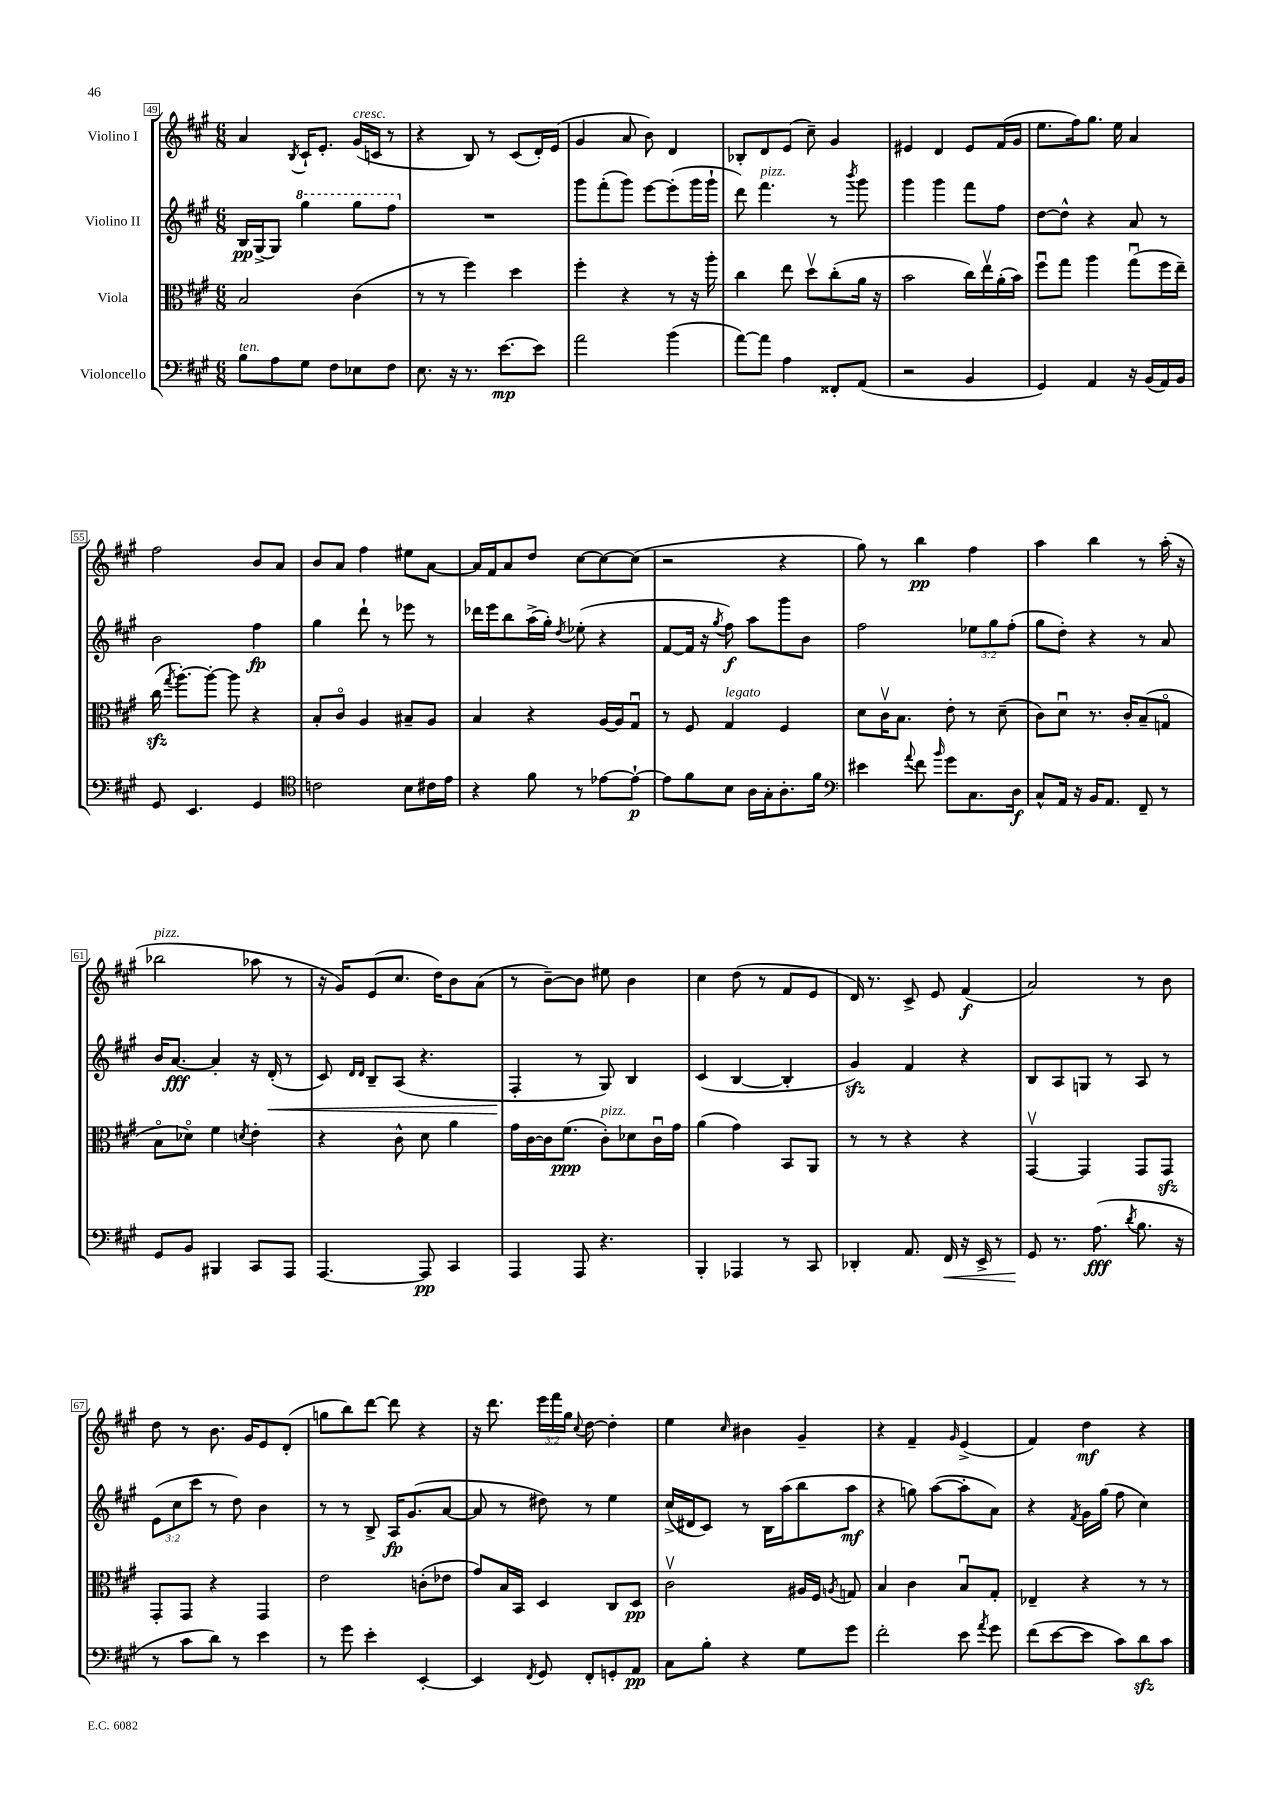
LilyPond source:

<<
\new StaffGroup <<
\new Staff = "s0" \with { instrumentName = "Violino I" } {
    \clef treble \key a \major \numericTimeSignature \time 6/8 \override Staff.TupletNumber.text = #tuplet-number::calc-fraction-text
    \autoBeamOff a'4 \acciaccatura { b8 } cis'16[-! e'8.]-. gis'16[^\markup { \italic "cresc." }( c'16] r8 |
    r4 b8) r8 cis'8[( d'16-.) e'16]( |
    gis'4 a'8 b'8) d'4 |
    bes8[-. d'8 e'8]( cis''8--) gis'4 |
    eis'4 d'4 eis'8[ fis'16( gis'16] |
    e''8.[ fis''16) gis''8.] e''16 a'4 |
    fis''2 b'8[ a'8] |
    b'8[ a'8] fis''4 eis''8[ a'8]~ |
    a'16[ fis'16 a'8 d''8] cis''8[~ cis''8~ cis''8]( |
    r2 r4 |
    gis''8) r8 b''4\pp fis''4 |
    a''4 b''4 r8 a''16-.( r16 |
    bes''2^\markup { \italic "pizz." } aes''8 r8 |
    r16 gis'16[) e'8( cis''8.] d''16[) b'8 a'8]( |
    r8 b'8[~--) b'8] eis''8 b'4 |
    cis''4 d''8( r8 fis'8[ e'8] |
    d'16) r8. cis'8-> e'8 fis'4\f( |
    a'2) r8 b'8 |
    d''8 r8 b'8. gis'16[ e'8 d'8]-.( |
    g''8[ b''8) d'''8]~ d'''8 r4 |
    r16 d'''8. \tuplet 3/2 { e'''16[ fis'''16 gis''16] } \appoggiatura { cis''8 } d''8~ d''4-. |
    e''4 \grace { cis''16 } bis'4 gis'4-- |
    r4 fis'4-- \grace { gis'16 } e'4->( |
    fis'4) d''4\mf r4 \bar "|." |
}
\new Staff = "s1" \with { instrumentName = "Violino II" } {
    \clef treble \key a \major \numericTimeSignature \time 6/8 \override Staff.TupletNumber.text = #tuplet-number::calc-fraction-text
    \autoBeamOff b16[\pp gis16~-> gis8] \ottava #1 gis'''4 gis'''8[ fis'''8] \ottava #0 |
    R2. |
    gis'''8[ fis'''8-.( gis'''8]) e'''8[~ e'''8-.( gis'''16 gis'''16]-! |
    d'''8) fis'''4.^\markup { \italic "pizz." } r8 \acciaccatura { b'''8 } gis'''8 |
    gis'''4 gis'''4 fis'''8[ fis''8] |
    d''8[~ d''8]-^ r4 a'8 r8 |
    b'2 fis''4\fp |
    gis''4 d'''8-! r8 ees'''8 r8 |
    des'''16[ e'''16 b''8 a''16->( gis''16]-.) \acciaccatura { d''8 } ees''8-.( r4 |
    fis'8[~ fis'16] r16 \acciaccatura { gis''8 } fis''8\f) a''8[ gis'''8 b'8] |
    fis''2 \tuplet 3/2 { ees''8[ gis''8 fis''8]-.( } |
    gis''8[ d''8]-.) r4 r8 a'8 |
    b'16[ a'8.]~\fff a'4-. r16 d'16-.\<( r8 |
    cis'8) \grace { d'16[ d'16] } b8[-- a8]( r4. |
    fis4-.\! r8 gis8) b4 |
    cis'4( b4~ b4-. |
    gis'4\sfz) fis'4 r4 |
    b8[ a8 g8] r8 a8 r8 |
    \tuplet 3/2 { e'8[( cis''8 cis'''8] } r8 d''8) b'4 |
    r8 r8 b8-> a16[\fp gis'8.( a'8]~ |
    a'8 r8 dis''8) r8 e''4 |
    cis''16[->( dis'16 cis'8]) r8 b16[ a''16( b''8 a''8]\mf |
    r4 g''8) a''8[~( a''8-. a'8]) |
    r4 \acciaccatura { fis'8 } gis'16[ gis''16]( fis''8 cis''4) \bar "|." |
}
\new Staff = "s2" \with { instrumentName = "Viola" } {
    \clef alto \key a \major \numericTimeSignature \time 6/8
    \autoBeamOff b2 cis'4( |
    r8 r8 fis''4) d''4 |
    fis''4-. r4 r8 r16 a''16-. |
    cis''4 e''8 d''8[\upbow cis''8-.( a'16] r16 |
    b'2 cis''16[) e''16\upbow a'16-.( b'16]) |
    fis''8[\downbow gis''8] a''4 gis''8[\downbow( fis''16 e''16]--) |
    cis''16\sfz( \acciaccatura { gis''8 } a''8.[~-.) a''8]~-. a''8 r4 |
    b8[-. cis'8]\flageolet a4 bis8[-- a8] |
    b4 r4 a16[~ a16 gis8]\downbow |
    r8 fis8 gis4^\markup { \italic "legato" } fis4 |
    d'8[ cis'16\upbow b8.] e'8-. r8 d'8--( |
    cis'8[) d'8]\downbow r8. cis'16[-. b8--( g8]\flageolet |
    b8[\flageolet des'8]\flageolet) fis'4 \acciaccatura { d'8 } e'4-. |
    r4 cis'8-^ d'8 a'4 |
    gis'16[ cis'16~ cis'16 fis'8.]\ppp( cis'8[-.^\markup { \italic "pizz." }) des'8 cis'16\downbow gis'16] |
    a'4( gis'4) b,8[ a,8] |
    r8 r8 r4 r4 |
    gis,4~\upbow gis,4 gis,8[ gis,8]\sfz |
    gis,8[-. gis,8] r4 gis,4 |
    e'2 c'8[-.( ees'8] |
    gis'8[) b16 b,16] d4 cis8[ d8]\pp |
    cis'2\upbow ais16[ fis16] \acciaccatura { a8 } g8 |
    b4 cis'4 b8[\downbow gis8]-. |
    ees4-- r4 r8 r8 \bar "|." |
}
\new Staff = "s3" \with { instrumentName = "Violoncello" } {
    \clef bass \key a \major \numericTimeSignature \time 6/8
    \autoBeamOff b8[^\markup { \italic "ten." } a8 gis8] fis8[ ees8 fis8] |
    e8. r16 r8. e'8.[~\mp e'8] |
    a'2 b'4( |
    a'8[~) a'8] a4 fisis,8[-. a,8]( |
    r2 b,4 |
    gis,4) a,4 r16 b,16[( a,16) b,16] |
    gis,8 e,4. gis,4 |
    \clef tenor c'2 b8[ cis'16 e'16] |
    r4 fis'8 r8 ees'8[~ ees'8]~-!\p |
    ees'8[ fis'8 b8] a16[ gis16-. a8.-. fis'16] |
    \clef bass eis'4 \appoggiatura { a'8 } fis'8 \grace { b'16 } gis'8[ cis8. d16]\f |
    cis8[-^ a,16] r16 b,16[ a,8.] fis,8-- r8 |
    gis,8[ b,8] bis,,4 cis,8[ a,,8] |
    a,,4.~ a,,8\pp cis,4 |
    a,,4 a,,8 r4. |
    b,,4-. aes,,4 r8 cis,8 |
    des,4-. a,8. fis,16\< r16 e,16-> r8 |
    gis,8\! r8. a8.\fff( \acciaccatura { d'8 } b8. r16 |
    r8 cis'8[ d'8]) r8 e'4 |
    r8 gis'8 e'4-. e,4~-. |
    e,4 \acciaccatura { fis,8 } gis,8 fis,8[-. g,8-. a,8]\pp |
    cis8[ b8]-. r4 gis8[ gis'8] |
    fis'2-. e'8 \acciaccatura { a'8 } gis'8 |
    fis'8[( e'8~ e'8] cis'8[) d'8\sfz cis'8] \bar "|." |
}
>>
>>
\layout { \context { \Score currentBarNumber = #49 \override BarNumber.stencil = #(make-stencil-boxer 0.1 0.3 ly:text-interface::print) } }
